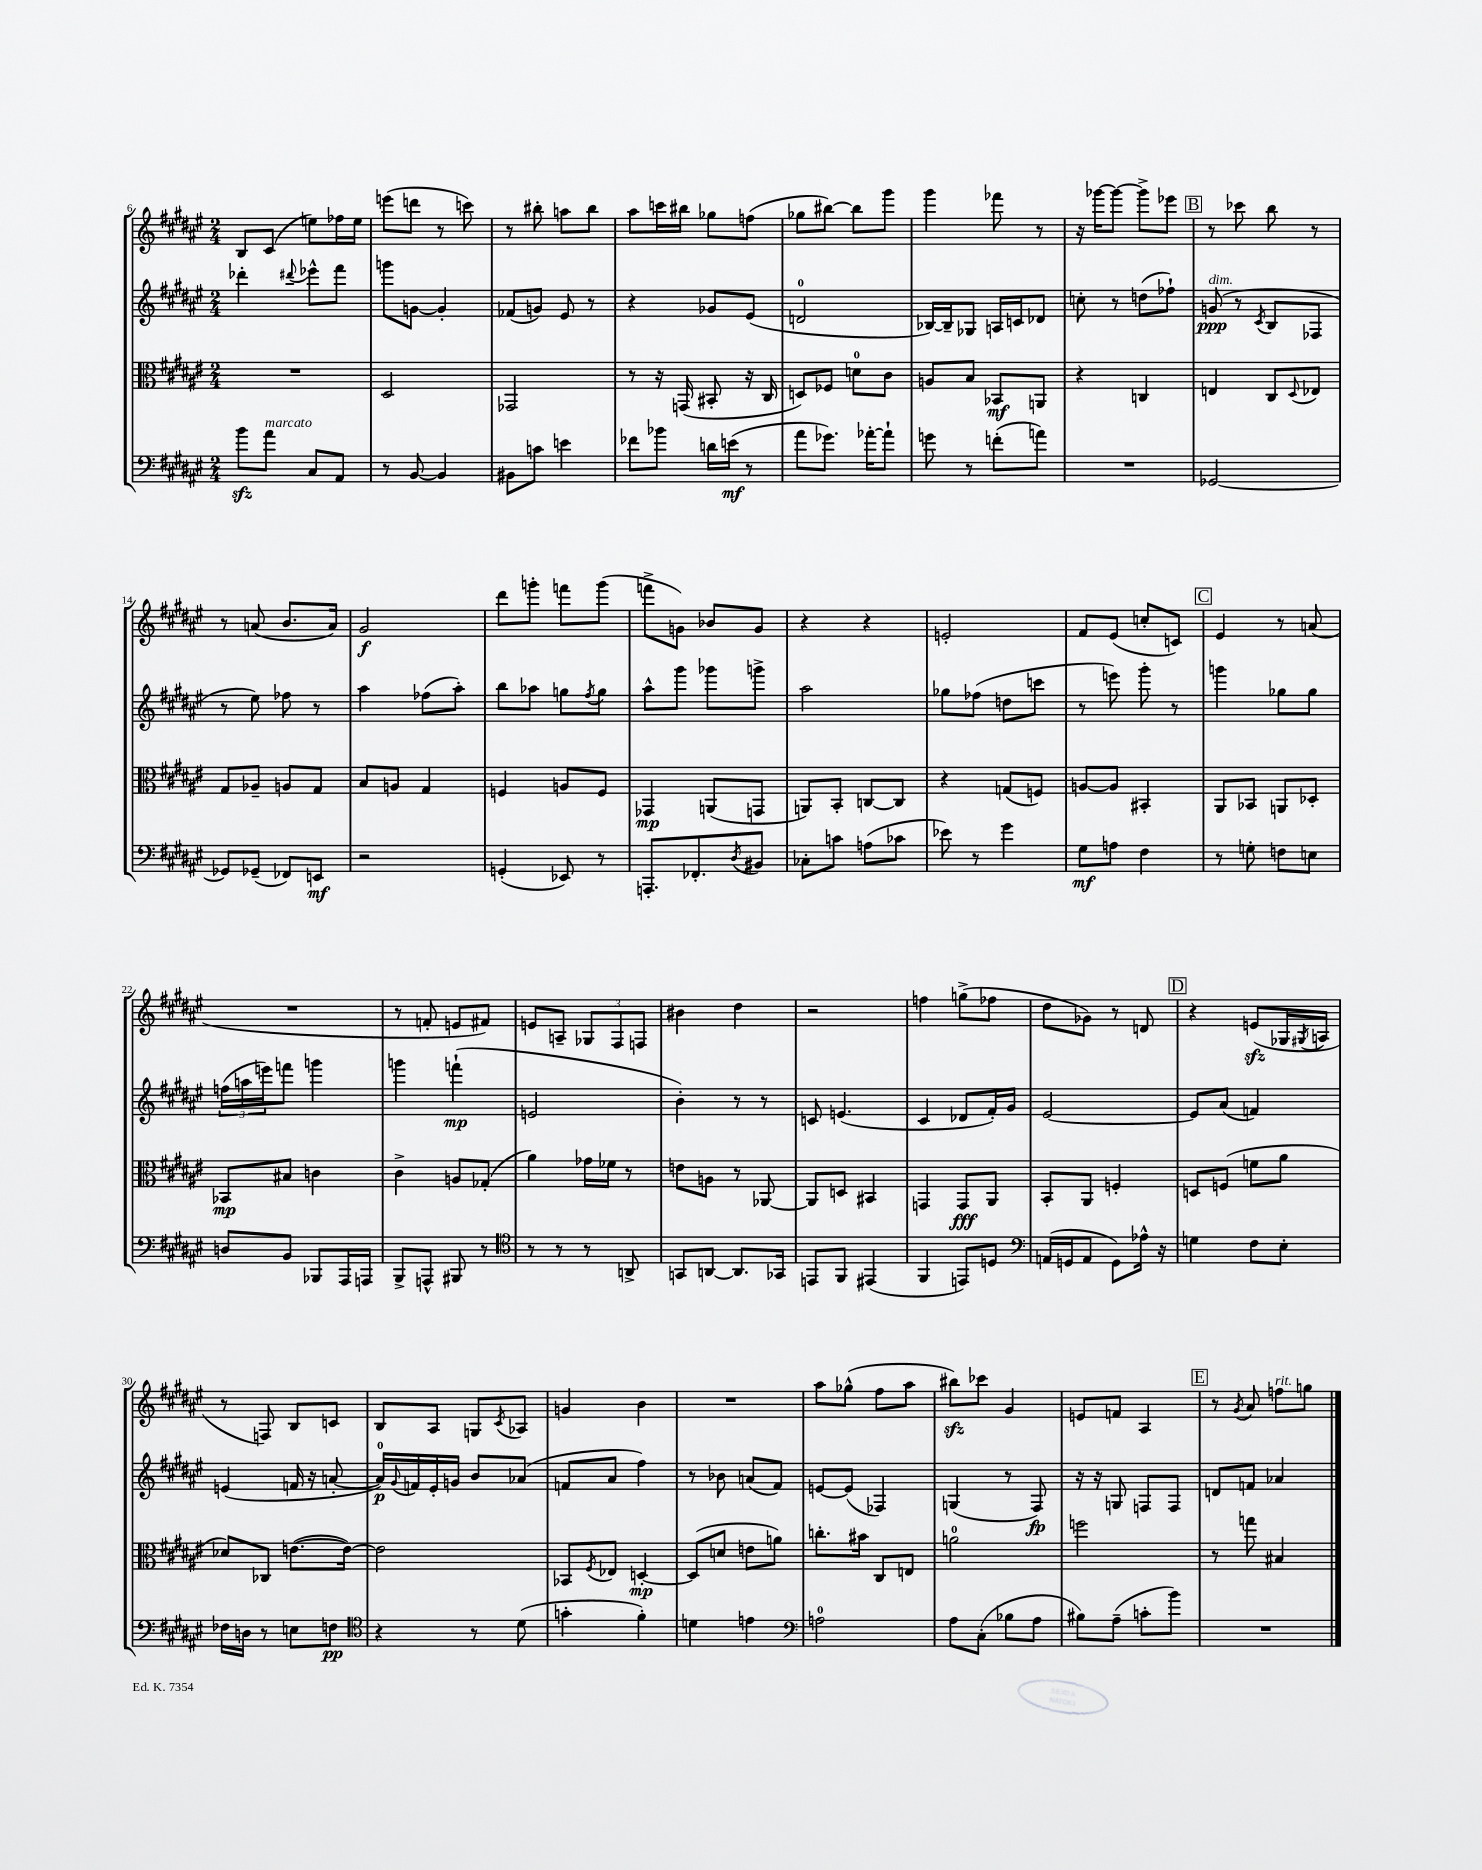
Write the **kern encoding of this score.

**kern	**dynam	**kern	**dynam	**kern	**dynam	**kern	**dynam
*part4	*part4	*part3	*part3	*part2	*part2	*part1	*part1
*staff4	*staff4	*staff3	*staff3	*staff2	*staff2	*staff1	*staff1
*clefF4	*	*clefC3	*	*clefG2	*	*clefG2	*
*k[f#c#g#d#a#e#]	*	*k[f#c#g#d#a#e#]	*	*k[f#c#g#d#a#e#]	*	*k[f#c#g#d#a#e#]	*
*M2/4	*	*M2/4	*	*M2/4	*	*M2/4	*
=6	=6	=6	=6	=6	=6	=6	=6
8bzz\L	.	2r	.	4ddd-X'\	.	8B/L	.
!LO:TX:a:i:t=marcato	!	!	!	!	!	!	!
8a#\J	.	.	.	.	.	(8c#/J	.
.	.	.	.	8qqddd#X/	.	.	.
8C#/L	.	.	.	8eee-X^^\L	.	8een\L)	.
8AA#/J	.	.	.	8fff#\J	.	16ff-X\L	.
.	.	.	.	.	.	16ee\JJ	.
=7	=7	=7	=7	=7	=7	=7	=7
8r	.	2D#/	.	8gggn\L	.	(8eeen\L	.
[8BB/	.	.	.	[8gn\J	.	8dddn\J	.
4BB/]	.	.	.	4g'/]	.	8r	.
.	.	.	.	.	.	8cccn\)	.
=8	=8	=8	=8	=8	=8	=8	=8
8BB#X\L	.	2GG-X/	.	(8f-X/L	.	8r	.
8cn\J	.	.	.	8gn/J)	.	8bb#X'\	.
4en\	.	.	.	8e#/	.	8aan\L	.
.	.	.	.	8r	.	8bb#\J	.
=9	=9	=9	=9	=9	=9	=9	=9
8f-X\L	.	8r	.	4r	.	8aa#\L	.
8b-X\J	.	16r	.	.	.	16cccn\L	.
.	.	(16GGn/	.	.	.	16bb#X\JJ	.
16dn\LL	.	8BB#X'/	.	8g-X/L	.	8gg-X\L	.
(16en\JJ	mf	.	.	.	.	.	.
8r	.	16r	.	(8e#/J	.	(8ffn\J	.
.	.	16C#/	.	.	.	.	.
=10	=10	=10	=10	=10	=10	=10	=10
8a#\L	.	8Dn/L)	.	2dn/	.	8gg-X\L	.
8.g-X\J)	.	8F-X/J	.	.	.	[8bb#X\J)	.
.	.	8dn\L	.	.	.	8bb#\L]	.
[16a-X'\KL	.	.	.	.	.	.	.
8a-`\J]	.	8c#\J	.	.	.	8ggg#\J	.
=11	=11	=11	=11	=11	=11	=11	=11
8gn\	.	8An/L	.	[16B-X/LL)	.	4ggg#\	.
.	.	.	.	16B-~/J]	.	.	.
8r	.	8B/J	.	8G-X/J	.	.	.
(8fn'\L	.	8BB-X/L	mf	16An/LL	.	8fff-X\	.
.	.	.	.	16cn/J	.	.	.
8an\J)	.	8AAn/J	.	8d-X/J	.	8r	.
=12	=12	=12	=12	=12	=12	=12	=12
2r	.	4r	.	8ccn'\	.	16r	.
.	.	.	.	.	.	[16ggg-X\KL	.
.	.	.	.	8r	.	8ggg-\J_	.
.	.	4Cn/	.	(8ddn\L	.	8ggg-^\L]	.
.	.	.	.	8ff-X`\J)	.	8eee-X\J	.
!!LO:REH:place=s1:t=B
=13	=13	=13	=13	=13	=13	=13	=13
!	!	!	!	!LO:TX:a:i:t=dim.	!	!	!
[2GG-X/	.	4En/	.	(8gn/	ppp	8r	.
.	.	.	.	8r	.	8ccc-X\	.
.	.	.	.	8qc#/	.	.	.
.	.	8C#/L	.	8B/L	.	8bb\	.
.	.	8qqD#/	.	.	.	.	.
.	.	8E-X/J	.	8F-X/J	.	8r	.
!!LO:LB:g=z
=14	=14	=14	=14	=14	=14	=14	=14
8GG-X/L]	.	8G#/L	.	8r	.	8r	.
(8GG-X~/J	.	8A-X~/J	.	8ee#\)	.	(8an/	.
8FF-X/L)	.	8An/L	.	8ff-X\	.	8.b/L	.
8EEn/J	mf	8G#/J	.	8r	.	.	.
.	.	.	.	.	.	16a/Jk)	.
=15	=15	=15	=15	=15	=15	=15	=15
2r	.	8B/L	.	4aa#\	.	2g#/	f
.	.	8An/J	.	.	.	.	.
.	.	4G#/	.	(8ff-X\L	.	.	.
.	.	.	.	8aa#'\J)	.	.	.
=16	=16	=16	=16	=16	=16	=16	=16
(4GGn'/	.	4Fn/	.	8bb\L	.	8ddd#\L	.
.	.	.	.	8aa-X\J	.	8gggn'\J	.
8EE-X/)	.	8An/L	.	8ggn\L	.	8fffn\L	.
.	.	.	.	8qff#/	.	.	.
8r	.	8F/J	.	8gg\J	.	(8ggg\J	.
=17	=17	=17	=17	=17	=17	=17	=17
8.AAAn'/L	.	4GG-X/	mp	8aa#^^\L	.	8fffn^\L	.
.	.	.	.	8ggg#\J	.	8gn\J)	.
8.FF-X'/	.	.	.	.	.	.	.
.	.	(8AAn/L	.	8ggg-X\L	.	8b-X/L	.
8qD#/	.	.	.	.	.	.	.
8BB#X/J	.	8GGn/J	.	8gggn^\J	.	8g/J	.
=18	=18	=18	=18	=18	=18	=18	=18
8C-X'\L	.	8AAn/L)	.	2aa#\	.	4r	.
8cn\J	.	8BB'/J	.	.	.	.	.
(8An\L	.	[8Cn/L	.	.	.	4r	.
8c-X\J	.	8C/J]	.	.	.	.	.
=19	=19	=19	=19	=19	=19	=19	=19
8e-X\)	.	4r	.	8gg-X\L	.	2en'/	.
8r	.	.	.	(8ff-X\J	.	.	.
4g#\	.	(8Gn/L	.	8ddn\L	.	.	.
.	.	8Fn/J)	.	8cccn\J	.	.	.
=20	=20	=20	=20	=20	=20	=20	=20
8G#\L	mf	[8An/L	.	8r	.	8f#/L	.
8An\J	.	8A/J]	.	8eeen\)	.	(8e#/J	.
4F#\	.	4BB#X'/	.	8ggg#'\	.	8ccn'/L	.
.	.	.	.	8r	.	8cn/J)	.
!!LO:REH:place=s1:t=C
=21	=21	=21	=21	=21	=21	=21	=21
8r	.	8AA#/L	.	4gggn\	.	4e#/	.
8Gn'\	.	8BB-X/J	.	.	.	.	.
8Fn\L	.	8AAn/L	.	8gg-X\L	.	8r	.
8En\J	.	8D-X'/J	.	8gg-\J	.	(8an/	.
!!LO:LB:g=z
=22	=22	=22	=22	=22	=22	=22	=22
8Dn/L	.	8BB-X/L	mp	(24ffn\LL	.	2r	.
.	.	.	.	24aan\	.	.	.
.	.	.	.	24eeen\J)	.	.	.
8BB/J	.	8B#X/J	.	8fffn\J	.	.	.
8BBB-X/L	.	4cn\	.	4gggn\	.	.	.
16AAA#/L	.	.	.	.	.	.	.
16AAAn/JJ	.	.	.	.	.	.	.
=23	=23	=23	=23	=23	=23	=23	=23
8BBB^/L	.	4c#^\	.	4gggn\	.	8r	.
8AAAn^^/J	.	.	.	.	.	8fn'/	.
8BBB#X/	.	8An/L	.	(4fffn`\	mp	8en/L	.
8r	.	(8G-X'/J	.	.	.	8f#X/J)	.
=24	=24	=24	=24	=24	=24	=24	=24
*clefC4	*	*	*	*	*	*	*
8r	.	4a#\)	.	2en/	.	8en/L	.
8r	.	.	.	.	.	8An~/J	.
8r	.	16g-X\LL	.	.	.	12G-X/L	.
.	.	16f-X\JJ	.	.	.	.	.
.	.	.	.	.	.	12F#/	.
8AAn^/	.	8r	.	.	.	.	.
.	.	.	.	.	.	12Fn/J	.
=25	=25	=25	=25	=25	=25	=25	=25
8GGn/L	.	8en\L	.	4b'\)	.	4b#X\	.
[8AAn/J	.	8An\J	.	.	.	.	.
8.AA/L]	.	8r	.	8r	.	4dd#\	.
.	.	[8AA-X/	.	8r	.	.	.
16GG-X/Jk	.	.	.	.	.	.	.
=26	=26	=26	=26	=26	=26	=26	=26
8EEn/L	.	8AA-/L]	.	8cn/	.	2r	.
8FF#/J	.	8Dn/J	.	(4.en/	.	.	.
(4EE#X/	.	4BB#X/	.	.	.	.	.
=27	=27	=27	=27	=27	=27	=27	=27
4FF#/	.	4GGn/	.	4c#/	.	4ffn\	.
8EEn/L)	.	8GG/L	fff	8d-X/L	.	(8ggn^\L	.
8Dn/J	.	8AA#/J	.	16f#'/L)	.	8ff-X\J	.
.	.	.	.	16g#/JJ	.	.	.
=28	=28	=28	=28	=28	=28	=28	=28
*clefF4	*	*	*	*	*	*	*
(16AAn/LL	.	8BB'/L	.	[2e#/	.	8dd#\L	.
16GGn/J	.	.	.	.	.	.	.
8AA/J	.	8AA#/J	.	.	.	8g-X\J)	.
8GG\L)	.	4Fn'/	.	.	.	8r	.
16A-X^^\Jk	.	.	.	.	.	8dn/	.
16r	.	.	.	.	.	.	.
!!LO:REH:place=s1:t=D
=29	=29	=29	=29	=29	=29	=29	=29
4Gn\	.	8Dn/L	.	8e#/L]	.	4r	.
.	.	(8Fn/J	.	(8a#/J	.	.	.
8F#\L	.	8fn\L	.	4fn/)	.	(8enzz/L	.
8E#'\J	.	8a#\J	.	.	.	16G-X/L	.
.	.	.	.	.	.	8qG#X/	.
.	.	.	.	.	.	16An/JJ	.
!!LO:LB:g=z
=30	=30	=30	=30	=30	=30	=30	=30
16F-X\LL	.	8d-X/L)	.	(4en/	.	8r	.
16Dn\JJ	.	.	.	.	.	.	.
8r	.	8C-X/J	.	.	.	8Fn/)	.
8En\L	.	([8.en\L	.	16fn/	.	8B/L	.
.	.	.	.	16r	.	.	.
8Fn\J	pp	.	.	[8an'/	.	8cn/J	.
.	.	16e\Jk_)	.	.	.	.	.
=31	=31	=31	=31	=31	=31	=31	=31
*clefC4	*	*	*	*	*	*	*
4r	.	2e\]	.	16a/LL])	p	8B/L	.
.	.	.	.	8qqg#/	.	.	.
.	.	.	.	16fn/	.	.	.
.	.	.	.	16e#'/	.	8A#/J	.
.	.	.	.	16gn/JJ	.	.	.
8r	.	.	.	8b/L	.	8Gn/L	.
.	.	.	.	.	.	8qc#/	.
(8d#\	.	.	.	(8a-X/J	.	8A-X/J	.
=32	=32	=32	=32	=32	=32	=32	=32
4gn'\	.	8BB-X/L	.	8fn/L	.	4gn/	.
.	.	8qF#/	.	.	.	.	.
.	.	8E-X/J	.	8a#/J	.	.	.
4f#'\)	.	[4Dn'/	mp	4ff#\)	.	4b\	.
=33	=33	=33	=33	=33	=33	=33	=33
4dn\	.	(8D/L]	.	8r	.	2r	.
.	.	8dn/J	.	8b-X\	.	.	.
4en\	.	8en\L	.	(8an/L	.	.	.
.	.	8an\J)	.	8f#/J)	.	.	.
=34	=34	=34	=34	=34	=34	=34	=34
*clefF4	*	*	*	*	*	*	*
2An\	.	8.ccn'\L	.	[8en/L	.	8aa#\L	.
.	.	.	.	(8e/J]	.	(8gg-X^^\J	.
.	.	16b#X\Jk	.	.	.	.	.
.	.	8C#/L	.	4F-X/)	.	8ff#\L	.
.	.	8En/J	.	.	.	8aa#\J	.
=35	=35	=35	=35	=35	=35	=35	=35
8A#\L	.	2an\	.	(4Gn/	.	8bb#Xzz\L)	.
(8C#'\J	.	.	.	.	.	8ccc-X\J	.
8B-X\L	.	.	.	8r	.	4g#/	.
8A#\J	.	.	.	8F#/)	fp	.	.
=36	=36	=36	=36	=36	=36	=36	=36
8B#X\L)	.	2ffn\	.	16r	.	8en/L	.
.	.	.	.	16r	.	.	.
(8A#~\J	.	.	.	8Gn/	.	8fn/J	.
8cn'\L	.	.	.	8Fn/L	.	4A#/	.
8b\J)	.	.	.	8F/J	.	.	.
!!LO:REH:place=s1:t=E
=37	=37	=37	=37	=37	=37	=37	=37
2r	.	8r	.	8dn/L	.	8r	.
.	.	.	.	.	.	8qg#/	.
.	.	8ggn\	.	8fn/J	.	8a#/	.
!	!	!	!	!	!	!LO:TX:a:i:t=rit.	!
.	.	4B#X/	.	4a-X/	.	8ffn\L	.
.	.	.	.	.	.	8ggn\J	.
==	==	==	==	==	==	==	==
*-	*-	*-	*-	*-	*-	*-	*-
